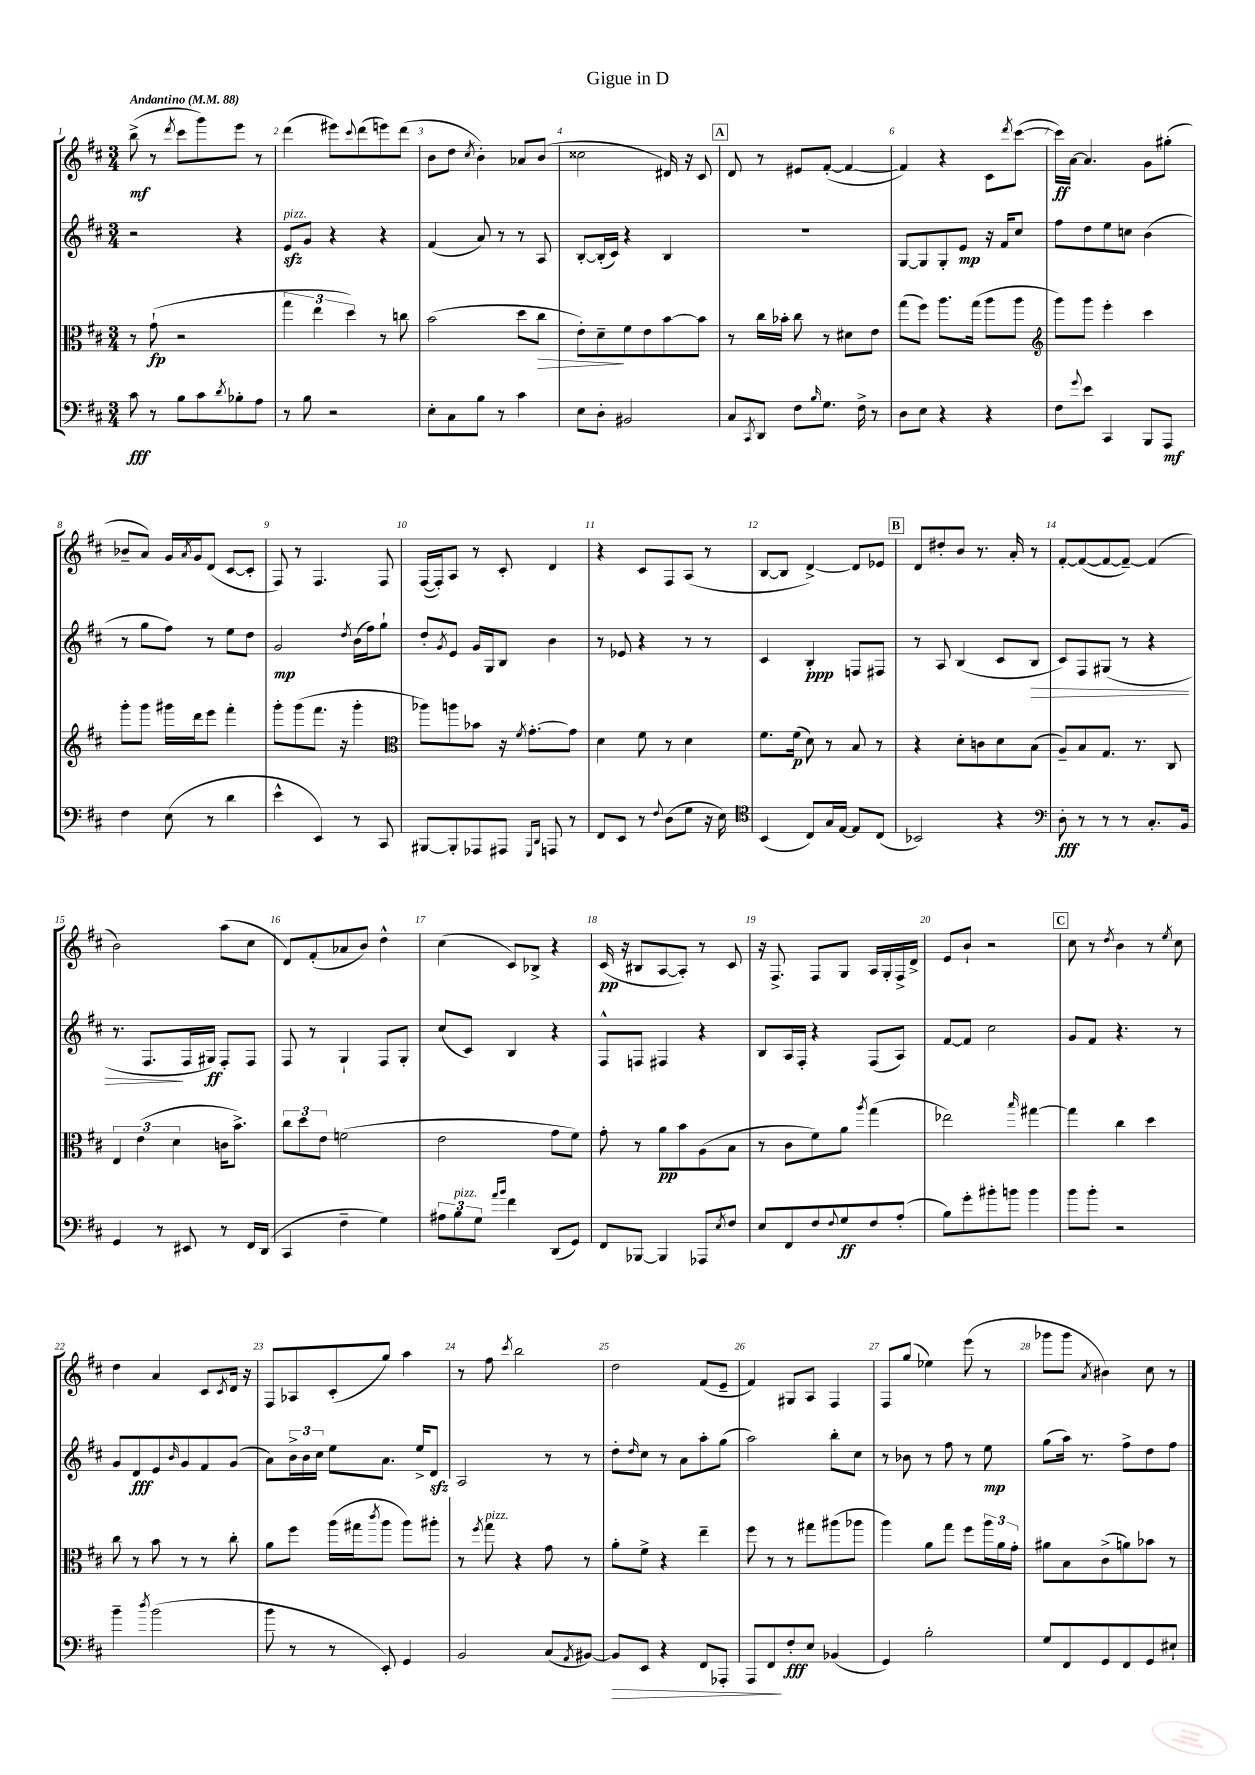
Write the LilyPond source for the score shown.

\header { title = "Gigue in D" }
<<
\new StaffGroup <<
\new Staff = "s0" {
    \clef treble \key d \major \numericTimeSignature \time 3/4 \tempo "Andantino" 4 = 88
    b''8->\mf( r8 \acciaccatura { d'''8 } cis'''8 g'''8) e'''8 r8 |
    d'''4( eis'''8) \appoggiatura { cis'''8 } d'''8( e'''8) d'''8( |
    b'8 d''8 \acciaccatura { cis''8 } b'4-.) aes'8 b'8( |
    cisis''2 dis'16) r16 cis'8 |
    \mark \markup { \box "A" } d'8 r8 eis'8 fis'8~-.( fis'4~ |
    fis'4) r4 cis'8 \acciaccatura { d'''8 } cis'''8~( |
    cis'''16\ff) a'16~ a'4. g'8 gis''8-.( |
    bes'8-- a'8) g'16 \acciaccatura { a'8 } g'16 d'8( cis'8~ cis'8-. |
    fis8) r8 fis4. fis8 |
    fis16~( fis16-.) a8 r8 cis'8-. d'4 |
    r4 cis'8 fis8 a8( r8 |
    b8~ b8 d'4~->) d'8 ees'8 |
    \mark \markup { \box "B" } d'8 dis''8-. b'8 r8. a'16-. r8 |
    fis'8~-. fis'8~( fis'8~ fis'8~--) fis'4( |
    b'2) a''8( cis''8 |
    d'8) fis'8-.( aes'8 b'8) d''4-^ |
    cis''4( cis'8) bes8-> r4 |
    cis'16\pp( r16 bis8 a8~ a8-.) r8 cis'8 |
    r16 fis8.-> fis8 g8 a16 g16-. fis16-> d'16-> |
    e'8 b'8-! r2 |
    \mark \markup { \box "C" } cis''8 r8 \acciaccatura { d''8 } b'4 r8 \acciaccatura { e''8 } cis''8 |
    d''4 a'4 cis'8 \acciaccatura { cis'8 } d'16 r16 |
    fis8 aes8 cis'8-.( g''8) a''4 |
    r8 fis''8 \acciaccatura { cis'''8 } b''2 |
    d''2 fis'8( e'8-- |
    fis'4) gis8 a8 fis4 |
    fis8 g''8( ees''4) e'''8( r8 |
    ges'''8 ges'''8 \acciaccatura { a'8 } bis'4) cis''8 r8 \bar "|." |
}
\new Staff = "s1" {
    \clef treble \key d \major \numericTimeSignature \time 3/4
    r2 r4 |
    e'8\sfz^\markup { \italic "pizz." } g'8 r4 r4 |
    fis'4( a'8) r8 r8 a8 |
    b8~-. b16-.( cis'16) r4 b4 |
    \mark \markup { \box "A" } R2. |
    g8~ g8 g8-. e'8\mp r16 fis'16 cis''8 |
    fis''8 d''8 e''8 c''8 b'4( |
    r8 g''8 fis''8) r8 e''8 d''8 |
    g'2\mp \acciaccatura { d''8 } b'16( fis''16) g''8-! |
    d''8-. \acciaccatura { g'8 } e'8 g'16 g16 b8 b'4 |
    r8 ees'8 r4 r8 r8 |
    cis'4 b4-.\ppp f8 fis8 |
    \mark \markup { \box "B" } r8 a8 b4( cis'8 b8\> |
    cis'8) fis8 gis8( r8 r4 |
    r8. fis8.\! fis16 gis16\ff) fis8-. fis8 |
    fis8 r8 g4-! fis8 g8-. |
    cis''8( cis'8) b4 r4 |
    fis8-^ f8 fis4 r4 |
    b8 a16 fis16-. r4 fis8( a8) |
    fis'8~ fis'8 cis''2 |
    \mark \markup { \box "C" } g'8 fis'8 r4. r8 |
    g'8 d'8\fff e'8 \grace { b'16 } g'8 fis'8 g'8( |
    a'8) \tuplet 3/2 { b'16-> b'16 cis''16 } e''8 a'8. e''16-> d'8\sfz |
    a2 r8 r8 |
    d''8-. \grace { d''16 } cis''8 r8 a'8 a''8-. g''8( |
    a''2) b''8-. cis''8 |
    r8 bes'8 r8 fis''8 r8 e''8\mp |
    g''8( a''16) r8. fis''8-> d''8 fis''8 \bar "|." |
}
\new Staff = "s2" {
    \clef alto \key d \major \numericTimeSignature \time 3/4
    r8 g'8-!\fp( r2 |
    \tuplet 3/2 { g''4 e''4 d''4) } r8 c''8 |
    b'2( d''8 cis''8\> |
    e'8-.) d'8--\! fis'8 e'8 b'8~ b'8 |
    \mark \markup { \box "A" } r8 cis''16 bes'16-. cis''8 r8 dis'8 e'8 |
    g''8( fis''8) a''8. g''16( a''8 a''8 |
    \clef treble g'''8) g'''8 e'''4-. cis'''4 |
    g'''8-. g'''8 gis'''16 d'''16 e'''8 fis'''4-. |
    g'''8-. g'''8( fis'''8. r16 g'''4-. |
    \clef alto aes''8) a''8 bes'8 r16 \acciaccatura { fis'8 } g'8.~-. g'8 |
    d'4 fis'8 r8 d'4 |
    fis'8. fis'16\p( d'8) r8 b8 r8 |
    \mark \markup { \box "B" } r4 d'8-. c'8 d'8 b8( |
    a8--) b8 g8. r8. cis8 |
    \tuplet 3/2 { e4 e'4( d'4 } c'16 b'8.->) |
    \tuplet 3/2 { cis''8 d''8 e'8 } f'2( |
    e'2 g'8 fis'8) |
    g'8-. r8 a'8\pp b'8 a8( b8 |
    r8 cis'8 fis'8) a'8 \acciaccatura { a''8 } g''4( |
    ees''2) \grace { b''16 } gis''4~ |
    \mark \markup { \box "C" } gis''4 cis''4 d''4 |
    cis''8 r8 b'8 r8 r8 cis''8-. |
    a'8 fis''8 a''16( gis''16 \acciaccatura { cis'''8 } a''8 a''8) ais''8-. |
    r8 \acciaccatura { fis''8 } g''8^\markup { \italic "pizz." } r4 g'8 r8 |
    a'8-. fis'8-> r4 e''4-- |
    fis''8 r8 r8 gis''8 ais''8( aes''8 |
    a''4) a'8 g''8 fis''8 \tuplet 3/2 { a''16 a'16 g'16-. } |
    ais'8 b8 cis'8->( a'8) bes'8 r8 \bar "|." |
}
\new Staff = "s3" {
    \clef bass \key d \major \numericTimeSignature \time 3/4
    cis'8\fff r8 b8 cis'8 \acciaccatura { d'8 } bes8-. a8 |
    r8 b8 r2 |
    e8-. cis8 b8 r8 cis'4 |
    e8 d8-. bis,2 |
    \mark \markup { \box "A" } cis8 \acciaccatura { cis,8 } d,8 fis8 \grace { b16 } g8. fis16-> r8 |
    d8 e8 r4 r4 |
    fis8 \appoggiatura { g'8 } e'8 cis,4 b,,8 a,,8\mf |
    fis4 e8( r8 d'4 |
    e'4-^ e,4) r8 cis,8 |
    bis,,8~ bis,,8-. aes,,8 ais,,8 \grace { g,,16 d,16 } a,,8 r8 |
    fis,8 e,8 r8 \appoggiatura { fis8 } d8( g8 r16 e16) |
    \clef tenor b,4( cis8) g16 e16~ e8 cis8( |
    \mark \markup { \box "B" } bes,2) r4 |
    \clef bass d8-.\fff r8 r8 r8 cis8.-. b,16 |
    g,4 r8 eis,8 r8 fis,16 d,16( |
    cis,4 fis4-- g4) |
    \tuplet 3/2 { ais8 b8^\markup { \italic "pizz." } g8 } \grace { a'16 b'16 } fis'4 d,8( g,8) |
    fis,8 bes,,8~ bes,,4 aes,,8 \acciaccatura { e8 } fis8 |
    e8 fis,8 fis8 \appoggiatura { fis8 } g8\ff fis8 a8-.( |
    b8) g'8-. bis'8-. b'8 b'4 |
    \mark \markup { \box "C" } b'8 b'8-. r2 |
    b'4-- \acciaccatura { d''8 } b'2( |
    b'8 r8 r8 e,8-.) g,4 |
    b,2 cis8( \acciaccatura { a,8 } bis,8~) |
    bis,8\> e,8 r4 fis,8 aes,,8-. |
    a,,8 fis,8\! fis8-.\fff e8 bes,4( |
    g,4) b2-. |
    g8 fis,8 g,8 fis,8 g,8 eis8-! \bar "|." |
}
>>
>>
\layout { \context { \Score \override BarNumber.break-visibility = ##(#f #t #t) barNumberVisibility = #all-bar-numbers-visible } }
